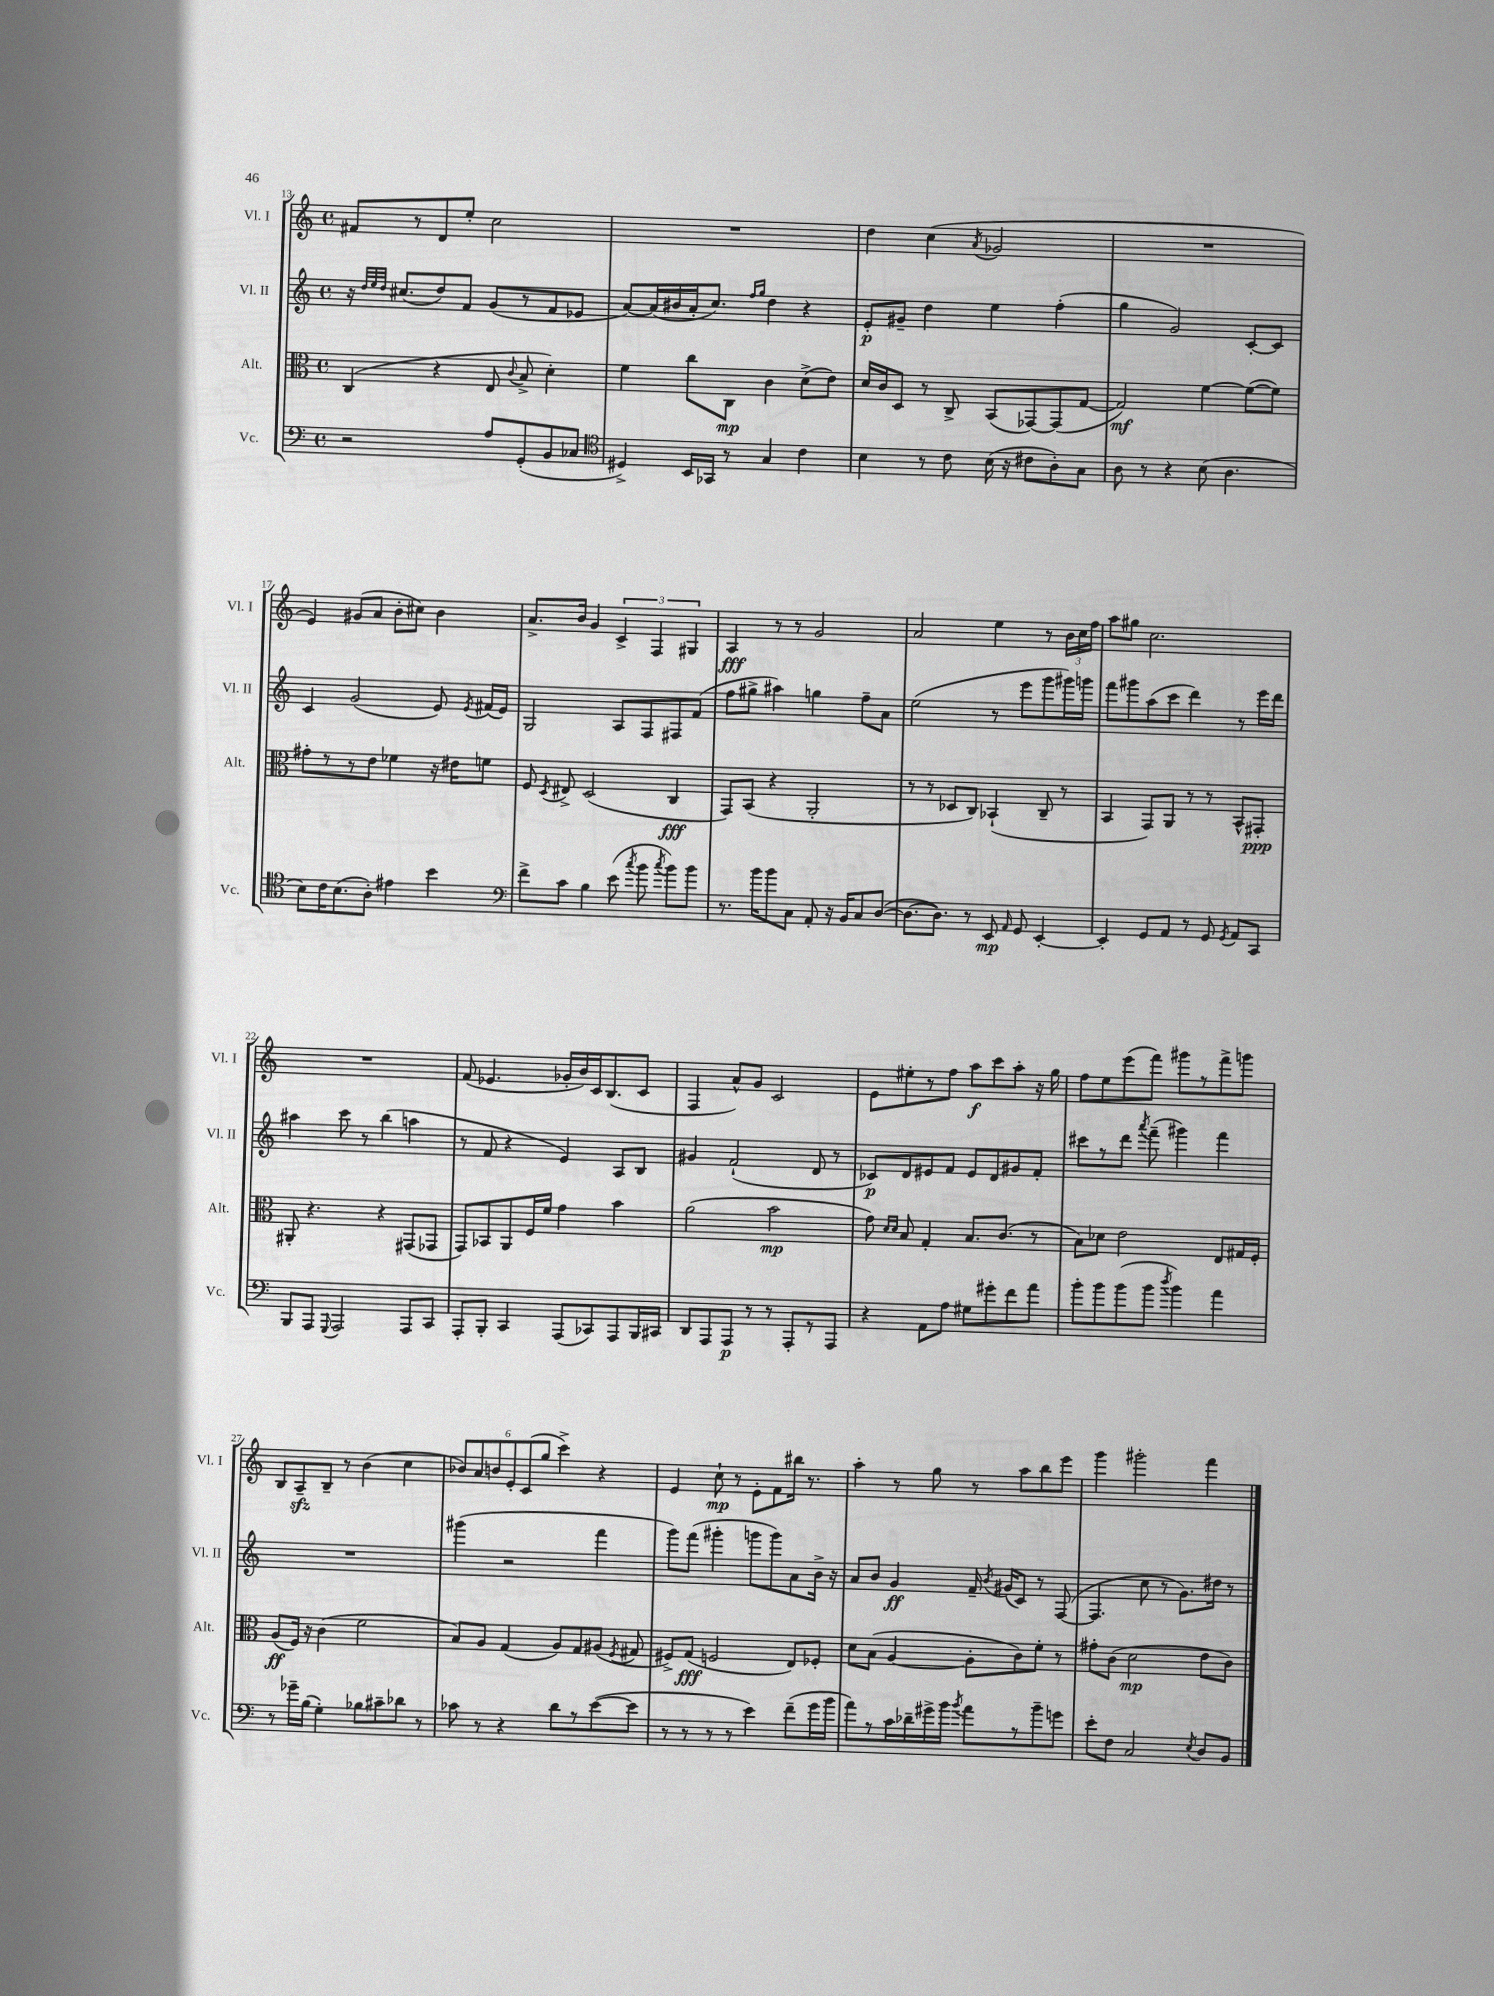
<<
\new StaffGroup <<
\new Staff = "s0" \with { instrumentName = "Vl. I" shortInstrumentName = "Vl. I" } {
    \clef treble \key c \major \defaultTimeSignature \time 4/4
    \autoBeamOff fis'8[ r8 d'8 e''8]-. c''2 |
    R1 |
    d''4 c''4( \acciaccatura { a'8 } ges'2 |
    R1 |
    e'4) gis'8[( a'8] b'8[-. cis''8]) b'4 |
    a'8.[-> b'16] g'4 \tuplet 3/2 { c'4-> f4 gis4 } |
    a4\fff r8 r8 g'2 |
    a'2 e''4 r8 \tuplet 3/2 { b'16[ c''16 f''16] } |
    a''8[ gis''8] c''2. |
    R1 |
    f'8( ees'4. ges'16[-. b'16) c'16 b8.( c'8] |
    f4 a'8[-^) g'8] c'2 |
    e'8[ eis''8-. r8 f''8] a''8[\f c'''8 a''8]-. r16 g''16 |
    f''8[ e''8 e'''8( f'''8]) gis'''8[ r8 f'''8-> g'''8] |
    b8[ a8--\sfz b8]-- r8 b'4( c''4 |
    \tuplet 6/4 { bes'8[) a'8 b'8 e'8-. c'8( g''8] } c'''4->) r4 |
    e'4 c''8-!\mp r8 e'8[-. f'8 bis''16] r8. |
    a''4-. r8 g''8 r8 a''8[ b''8 e'''8] |
    g'''4 gis'''2-. f'''4 \bar "|." |
}
\new Staff = "s1" \with { instrumentName = "Vl. II" shortInstrumentName = "Vl. II" } {
    \clef treble \key c \major \defaultTimeSignature \time 4/4
    \autoBeamOff r16 \grace { d''32[ e''32 d''32] } cis''8.[( d''8) f'8] g'8[( r8 f'8 ees'8] |
    a'8[~) a'16( bis'16 a'16-. c''8.]) \grace { f''16[ g''16] } d''4 r4 |
    e'8[-.\p gis'8]-- d''4 e''4 f''4-.( |
    g''4 g'2) c'8[~-. c'8] |
    c'4 g'2( e'8) \acciaccatura { e'8 } fis'16[( e'16]) |
    g2 a8[ f8 fis8 f'8]( |
    f''8[ gis''8]-> ais''4) g''4 f''8[-- a'8] |
    e''2( r8 e'''8[ g'''8 gis'''16) g'''16] |
    f'''8[ gis'''8 a''8( c'''8] d'''4) r8 e'''16[ d'''16] |
    ais''4 c'''8 r8 b''4( a''4 |
    r8 f'8 r4 e'4) a8[ b8] |
    gis'4 f'2-!( d'8 r8 |
    ces'8[\p) d'8 eis'8 f'8] eis'8[ d'8 gis'8 f'8]-. |
    cis'''8[ r8 d'''8] \acciaccatura { a'''8 } f'''8--( gis'''4) f'''4 |
    R1 |
    gis'''4( r2 f'''4 |
    g'''8[) f'''8]( gis'''4-. g'''8[ g'''8) a'8 b'16]-> r16 |
    a'8[ b'8] g'4\ff f'16-- \acciaccatura { b'8 } gis'16[( c'8]) r8 f8~( |
    f4. c''8 r8 g'8.[) dis''16] r8 \bar "|." |
}
\new Staff = "s2" \with { instrumentName = "Alt." shortInstrumentName = "Alt." } {
    \clef alto \key c \major \defaultTimeSignature \time 4/4
    \autoBeamOff c4( r4 e8 \appoggiatura { c'8 } b8-> d'4-.) |
    f'4 c''8[ c8]\mp c'4 d'8[->( e'8]) |
    d'16[ c'16 d8] r8 c8-> b,8[( ges,8~) ges,8( g8]~ |
    g2\mf) f'4~ f'8[~( f'8]) |
    gis'8[-. r8 r8 e'8] fes'4 r16 eis'16[ f'8] |
    f8 \acciaccatura { d8 } eis8-> d2( c4\fff |
    g,8[) b,8]( r4 a,2-. |
    r8 r8 des8[ c8]) bes,4-!( c8-- r8 |
    b,4 g,8[) a,8] r8 r8 b,8[-^ gis,8]-.\ppp |
    ais,8-. r4. r4 gis,8[( ges,8] |
    g,8[) bes,8 a,8 f16 f'16] g'4 b'4 |
    a'2( b'2\mp |
    g'8) \grace { d'16[ d'16] } b8 g4-. b8.[ c'8.]( r8 |
    b8[) des'8] e'2 e8[ gis16 f16]-. |
    a8[\ff( f16]) r16 c'4( f'2 |
    b8[) a8] g4( a8[) g8 ais8]( \acciaccatura { f8 } gis8 |
    fis8[->) g8]\fff( f2 e8[) fes8]-. |
    d'8[ b8]( a4~ a8[-. c'8) f'8]-. r8 |
    gis'8[-. c'8]( d'2\mp e'8[ c'8]) \bar "|." |
}
\new Staff = "s3" \with { instrumentName = "Vc." shortInstrumentName = "Vc." } {
    \clef bass \key c \major \defaultTimeSignature \time 4/4
    \autoBeamOff r2 a8[ g,8-.( b,8 ces8] |
    \clef tenor dis4->) b,16[ ges,16] r8 g4 c'4 |
    b4 r8 c'8 b16( r16 cis'8[ a8-.) g8] |
    a8 r8 r4 b8( a4. |
    b8[) c'16 b8.( a8]-.) eis'4 b'4 |
    \clef bass f'8[-> c'8] b4 e'8( \acciaccatura { c''8 } b'8 \acciaccatura { c''8 } b'8[) b'8] |
    r8. b'16[ b'8 c8] a,8-. r16 b,16[ c8 d8]~( |
    d8.[~ d8.]) r8 e,8\mp \grace { a,16 } g,8 e,4~-. |
    e,4-. g,8[ a,8] r8 g,8 \acciaccatura { g,8 } a,8[ c,8] |
    b,,8[ a,,8] \appoggiatura { g,,8 } a,,2 a,,8[ c,8] |
    a,,8[-. b,,8]-. c,4 a,,8[( ces,8) a,,8 b,,16 cis,16] |
    d,8[ a,,8 a,,8]\p r8 r8 a,,8[-. r8 a,,8] |
    r4 a,8[ a8] gis8[ gis'8-. f'8 a'8] |
    b'8[-. b'8 b'8( b'8] \acciaccatura { d''8 } b'4) a'4 |
    r8 ges'16[-- b16]( g4-.) bes8[ cis'8-- des'8] r8 |
    ces'8 r8 r4 d'8[ r8 e'8~( e'8] |
    r8 r8 r8 r8 e'4) f'8[--( g'16 b'16] |
    a'8[) r8 c'16 des'16-- gis'16-> b'16] \acciaccatura { b'8 } a'8[ r8 b'8-- g'8] |
    e'8[-. f8] c2 \acciaccatura { e8 } d8[ b,8] \bar "|." |
}
>>
>>
\layout { \context { \Score currentBarNumber = #13 } }
